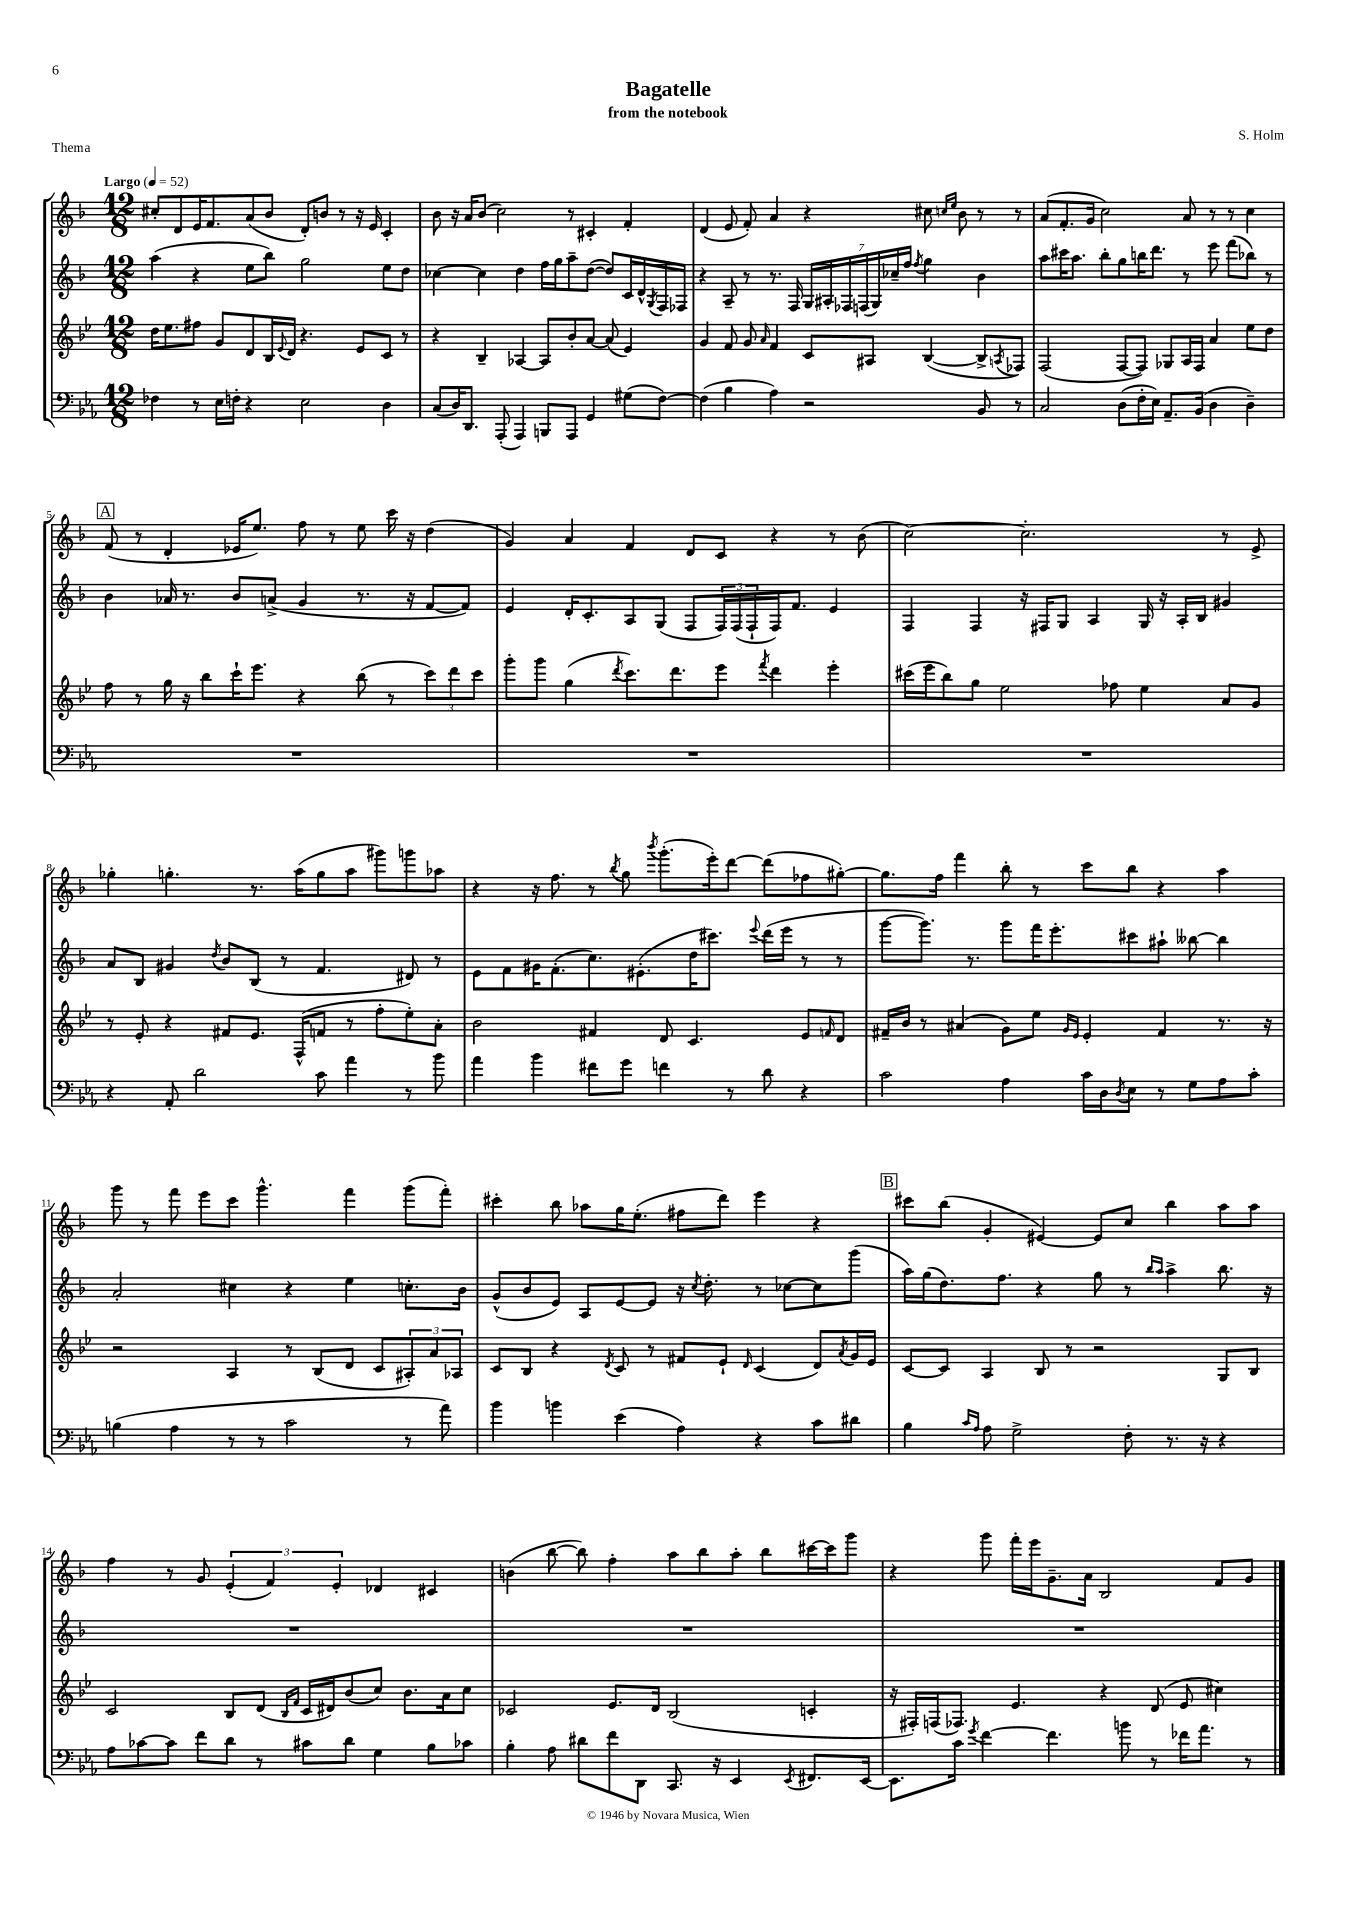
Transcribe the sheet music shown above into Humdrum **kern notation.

**kern	**kern	**kern	**kern
*staff4	*staff3	*staff2	*staff1
*clefF4	*clefG2	*clefG2	*clefG2
*k[b-e-a-]	*k[b-e-]	*k[b-]	*k[b-]
*M12/8	*M12/8	*M12/8	*M12/8
*MM52	*MM52	*MM52	*MM52
4F-	16dd	(4aa	8cc#'
.	8.ee-	.	.
.	.	.	8d
8r	8ff#	4r	16e
.	.	.	8.f
16E-	8g	.	.
16F'	.	.	.
4r	8d	8ee	(8a
.	16B-	8bb-)	8b-
.	8qqe-	.	.
.	16d	.	.
2E-	4.r	2gg	8d')
.	.	.	8b
.	.	.	8r
.	8e-	.	16r
.	.	.	16e
4D	8c	8ee	4c'
.	8r	8dd	.
=	=	=	=
(8C	4r	[4cc-	8b-
16D)	.	.	16r
8.DD	.	.	16a
.	4B-~	4cc-]	(8b-
(8AAA-'	.	.	2cc)
4AAA-)	[4A-	4dd	.
8BBB	8A-]	16ff	.
.	.	16gg	.
8AAA-	8b-'	8aa~	8r
4GG	[8a	([8dd	4c#'
.	(8a]	8dd])	.
(8G#	4e-)	16c	4f'
.	.	16d^^	.
.	.	8qG	.
[8F)	.	16F	.
.	.	16F-	.
=	=	=	=
(4F]	4g	4r	(4d
4B-	8f	8A~	8e
.	8g	8r	8f')
.	16qqa	.	.
4A-)	4f	8.r	4a
.	.	16F	.
2r	8c	28G	4r
.	.	28A#'	.
.	.	28F-	.
.	.	(28F	.
.	8A#	.	.
.	.	28G)	.
.	.	28cc-~	.
.	.	28ff	.
.	.	8qff	.
.	([4B-	4gg	8cc#
.	.	.	16qqcc
.	.	.	16qqee
.	.	.	8b-
8BB-	8B-^]	4b-	8r
.	8qA	.	.
8r	8F-)	.	8r
=	=	=	=
2C	(2F	8aa	(8a
.	.	16ccc#	8.f'
.	.	8.aa	.
.	.	.	16g
.	.	8bb-'	2cc)
(8D	[8F	8gg	.
16F'	8F])	16bb	.
16E-)	.	8.ddd	.
8.AA-~	8G-	.	.
.	16A	8r	8a
(16BB-	16F	.	.
4D	4a	8eee	8r
.	.	(8fff	8r
4D~)	8ee-	8bb-)	4cc
.	8dd	8r	.
=	=	=	=
1.r	8ff	4b-	(8f
.	8r	.	8r
.	16gg	16a-	4d'
.	16r	8.r	.
.	8bb-	.	.
.	16ccc`	8b-	16e-
.	8.eee-	.	8.ee)
.	.	(8a^	.
.	4r	4g	8ff
.	.	.	8r
.	(8bb-	8.r	8ee
.	8r	.	16ccc
.	.	16r	16r
.	12ccc)	[8f	(4dd
.	12ddd	.	.
.	.	8f])	.
.	12ccc	.	.
=	=	=	=
1.r	8ggg'	4e	4g)
.	8ggg	.	.
.	(4gg	16d'	4a
.	.	8.c'	.
.	8qddd	.	.
.	8.ccc)	8A	4f
.	.	(8G	.
.	8.ddd	.	.
.	.	8F	8d
.	8eee-	24F)	8c
.	.	(24F	.
.	.	24F`	.
.	8qfff	.	.
.	4ddd	16F)	4r
.	.	8.f	.
.	4eee-'	4e	8r
.	.	.	(8b-
=	=	=	=
1.r	(16ccc#	4F	[2cc)
.	16eee-	.	.
.	8bb-)	.	.
.	8gg	4F	.
.	2ee-	.	.
.	.	16r	2.cc']
.	.	16F#	.
.	.	8G	.
.	.	4A	.
.	8ff-	.	.
.	4ee-	16G	.
.	.	16r	.
.	.	16A'	.
.	.	16B-	.
.	8a	4g#	8r
.	8g	.	8e^
=	=	=	=
4r	8r	8a	4gg-'
.	8e-'	8B-	.
8AA-'	4r	4g#	4.gg'
2d	.	.	.
.	.	8qdd	.
.	8f#	8b-	.
.	8.e-	(8B-	8.r
.	.	8r	.
.	(16F^^	.	(16aa
8c	8f	4.f	8gg
4a-	8r	.	8aa
.	8ff'	.	8ggg#)
8r	8ee-')	8d#)	8ggg
8b-	8a'	8r	8aa-
=	=	=	=
4a-	2b-	8e	4r
.	.	8f	.
4b-	.	16g#	16r
.	.	(8.f'	8.ff
8f#	4f#	8.cc)	8r
.	.	.	8qbb-
8g	.	.	8gg
.	.	(8.e#'	.
.	.	.	8qbbb-
4f	8d	.	(8.ggg'
.	4.c	16dd	.
.	.	8.ccc#)	16eee')
8r	.	.	[8ddd
.	.	8qqeee	.
8d	.	(16ddd	(8ddd]
.	.	16eee	.
4r	8e-	8r	8ff-
.	16qqf	.	.
.	8d	8r	[8gg#')
=	=	=	=
2c	16f#~	[8ggg	8.gg#]
.	16b-	.	.
.	8r	8.ggg])	.
.	.	.	16ff
.	(4a#	.	4fff
.	.	8.r	.
4A-	8g)	8ggg	8bb-'
.	8ee-	16fff	8r
.	.	8.eee'	.
.	16qqg	.	.
.	16qqe-	.	.
16c	4e-'	.	8ccc
16D	.	.	.
8qD	.	.	.
8E-	.	8ccc#	8bb-
8r	4f#	8aa#`	4r
8G	.	[8bb--	.
8A-	8.r	4bb--]	4aa
8c'	.	.	.
.	16r	.	.
=	=	=	=
(4B	2r	2a'	8ggg
.	.	.	8r
4A-	.	.	8fff
.	.	.	8eee
8r	4A	4cc#	8ccc
8r	.	.	4.ggg^^
2c	8r	4r	.
.	(8B-	.	.
.	8d	4ee	4fff
.	8c	.	.
8r	12A#')	8.cc'	(8ggg
.	12a	.	.
8a-)	.	.	8fff')
.	12A-	.	.
.	.	16b-	.
=	=	=	=
4b-	8c	(8g^^	4ccc#'
.	8B-	8b-	.
4b	4r	8e)	8bb-
.	.	8A	8aa-
.	8qd	.	.
(4e-	8c	[8e	16gg
.	.	.	(8.ee'
.	8r	8e]	.
4A-)	8f#	16r	8ff#
.	.	8qcc	.
.	.	8.dd'	.
.	8e-`	.	8ddd)
.	16qqd	.	.
4r	(4c	8r	4eee
.	.	[8cc-	.
8c	8d)	8cc-]	4r
.	8qa	.	.
8d#	16g	(8ggg	.
.	16e-	.	.
=	=	=	=
4B-	[8c	16aa)	8ccc#
.	.	(16gg	.
.	8c]	8.dd)	(8bb-
16qqc	.	.	.
16qqA-	.	.	.
8A-	4A	.	4g'
.	.	8.ff	.
2G^	.	.	.
.	8B-	4r	[4e#)
.	8r	.	.
.	2r	8gg	8e#]
8F'	.	8r	8cc
.	.	16qqbb-	.
.	.	16qqaa	.
8.r	.	4aa^	4bb-
16r	.	.	.
4r	8G	8.bb-	8aa
.	8B-	.	8aa
.	.	16r	.
=	=	=	=
8A-	2c	1.r	4ff
[8c-	.	.	.
8c-]	.	.	8r
8f	.	.	8g
8d	8B-	.	(6e'
8r	(8d	.	.
.	.	.	6f)
.	16qqB-	.	.
.	16qqf	.	.
8c#	16c	.	.
.	16d#)	.	.
.	.	.	6e'
8d	(8b-	.	.
4G	8cc)	.	4d-
.	8.b-	.	.
8B-	.	.	4c#
.	16a	.	.
8c-	8cc	.	.
=	=	=	=
4B-'	2c-	1.r	(4b
8A-	.	.	[8bb-
8d#	.	.	8bb-])
8f	8.e-	.	4ff'
8DD	.	.	.
.	16d	.	.
8.CC	(2B-	.	8aa
.	.	.	8bb-
16r	.	.	.
4EE-	.	.	8aa'
.	.	.	8bb-
8qEE-	.	.	.
8.FF#	4c'	.	[16ccc#
.	.	.	16ccc#]
.	.	.	8ggg
[16EE-	.	.	.
=	=	=	=
8.EE-]	16r	1.r	4r
.	16F#')	.	.
.	(16F	.	.
16c	8.F-)	.	.
8qg	.	.	.
[4f	.	.	8ggg
.	4.e-	.	16fff'
.	.	.	16eee
4.f]	.	.	8.g~
.	.	.	16a
.	4r	.	2B-
8b	.	.	.
8r	(8d	.	.
16f-	8e-	.	.
8.a-	.	.	.
.	4cc#)	.	8f
8r	.	.	8g
==	==	==	==
*-	*-	*-	*-
